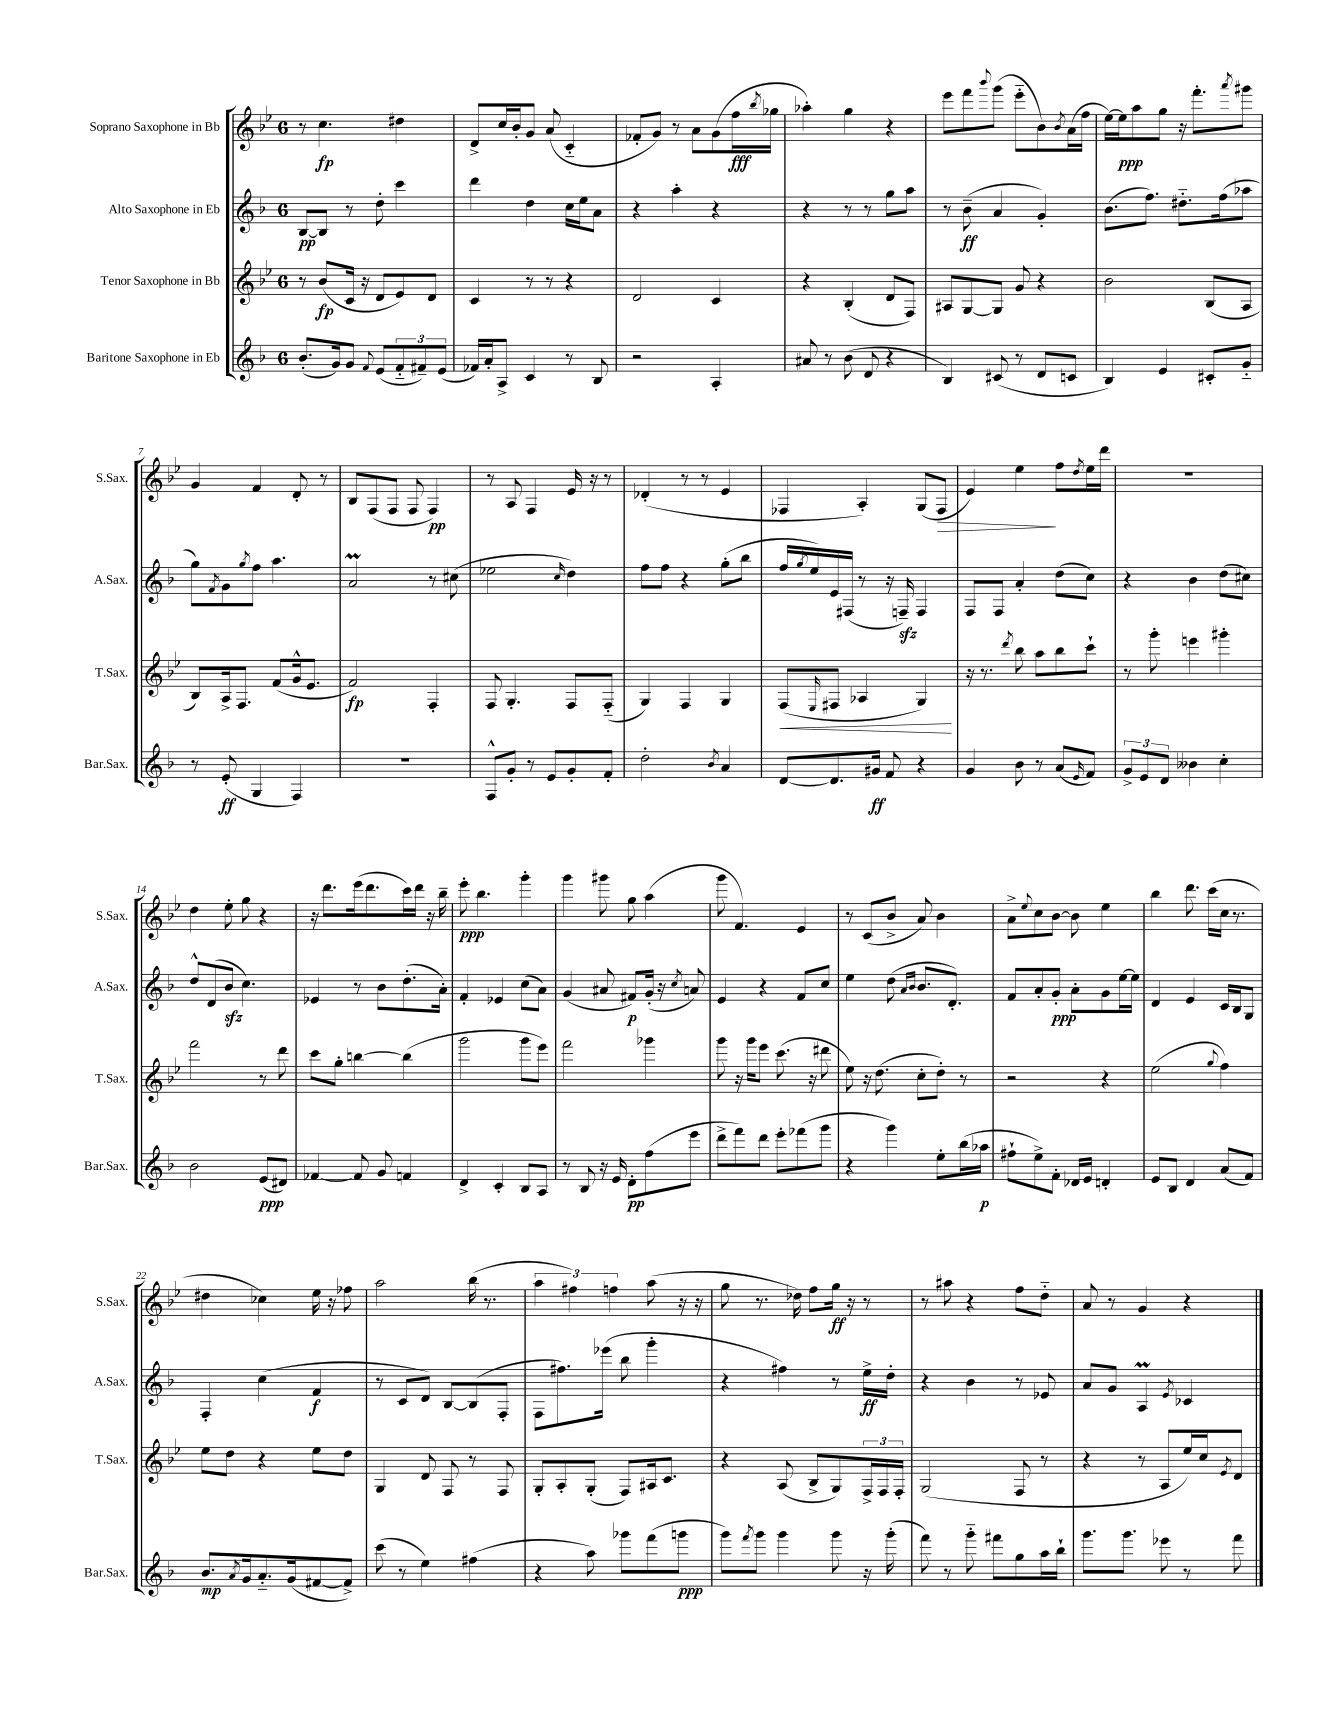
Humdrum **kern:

**kern	**dynam	**kern	**dynam	**kern	**dynam	**kern	**dynam
*part4	*part4	*part3	*part3	*part2	*part2	*part1	*part1
*staff4	*staff4	*staff3	*staff3	*staff2	*staff2	*staff1	*staff1
*I"Baritone Saxophone in Eb	*	*I"Tenor Saxophone in Bb	*	*I"Alto Saxophone in Eb	*	*I"Soprano Saxophone in Bb	*
*I'Bar.Sax.	*	*I'T.Sax.	*	*I'A.Sax.	*	*I'S.Sax.	*
*clefG2	*	*clefG2	*	*clefG2	*	*clefG2	*
*k[b-]	*	*k[b-e-]	*	*k[b-]	*	*k[b-e-]	*
*M6/8	*	*M6/8	*	*M6/8	*	*M6/8	*
=1	=1	=1	=1	=1	=1	=1	=1
(8.b-'/L	.	8r	.	[8B-/L	pp	8r	.
.	.	(8b-/L	fp	8B-/J]	.	4.cc\	fp
16g/k)	.	.	.	.	.	.	.
8g/J	.	16c/Jk	.	8r	.	.	.
.	.	16r	.	.	.	.	.
8qqf/	.	.	.	.	.	.	.
(8e/L	.	8d/L	.	8dd'\	.	.	.
12f/	.	8e-/)	.	4ccc\	.	4dd#X\	.
12f#X~/)	.	.	.	.	.	.	.
.	.	8d/J	.	.	.	.	.
(12e/J	.	.	.	.	.	.	.
=2	=2	=2	=2	=2	=2	=2	=2
16f-X/LL)	.	4c/	.	4ddd\	.	8d^/L	.
16a'/J	.	.	.	.	.	.	.
8A^/J	.	.	.	.	.	16cc/L	.
.	.	.	.	.	.	16b-'/J	.
4c/	.	8r	.	4dd\	.	8g/J	.
.	.	8r	.	.	.	(8a/	.
8r	.	4r	.	16cc\LL	.	4c/	.
.	.	.	.	16ee\J	.	.	.
8B-/	.	.	.	8a\J	.	.	.
=3	=3	=3	=3	=3	=3	=3	=3
2r	.	2d/	.	4r	.	8f-X'/L	.
.	.	.	.	.	.	8g/J)	.
.	.	.	.	4aa'\	.	8r	.
.	.	.	.	.	.	8a\L	.
4A'/	.	4c/	.	4r	.	(8g\	.
.	.	.	.	.	.	16ff\L	fff
.	.	.	.	.	.	8qbb-/	.
.	.	.	.	.	.	16gg-X\JJ	.
=4	=4	=4	=4	=4	=4	=4	=4
8a#X/	.	4r	.	4r	.	4aa-X'\)	.
8r	.	.	.	.	.	.	.
(8b-\	.	(4B-'/	.	8r	.	4gg\	.
8d/	.	.	.	8r	.	.	.
4r	.	8d/L	.	8gg\L	.	4r	.
.	.	8F/J)	.	8aa\J	.	.	.
=5	=5	=5	=5	=5	=5	=5	=5
4B-/)	.	8A#X/L	.	8r	.	8eee-\L	.
.	.	[8G/	.	(8b-~\	ff	8fff\	.
.	.	.	.	.	.	8qqbbb-/	.
(8c#X/	.	8G/J]	.	4a/	.	(8ggg\J	.
8r	.	8g/	.	.	.	8eee-\L	.
8d/L	.	4r	.	4g'/)	.	8b-\)	.
.	.	.	.	.	.	8qb-/	.
8cn/J	.	.	.	.	.	(16a\L	.
.	.	.	.	.	.	16ff\JJ	.
=6	=6	=6	=6	=6	=6	=6	=6
4B-/)	.	2b-\	.	(8.b-\L	.	[16ee-\LL)	.
.	.	.	.	.	.	16ee-\J]	ppp
.	.	.	.	.	.	8aa\	.
.	.	.	.	8.ff\J)	.	.	.
4e/	.	.	.	.	.	8gg\J	.
.	.	.	.	8.dd#X\L	.	16r	.
.	.	.	.	.	.	8.fff'\L	.
8c#X'/L	.	(8B-/L	.	.	.	.	.
.	.	.	.	(16ff\k	.	.	.
.	.	.	.	.	.	8qaaa/	.
8g/J	.	8A/J	.	8aa-X\J	.	8ggg#X\J	.
!!LO:LB:g=z
=7	=7	=7	=7	=7	=7	=7	=7
8r	.	8B-/L)	.	8gg\L)	.	4g/	.
.	.	.	.	8qf/	.	.	.
(8e'/	ff	16A^/k	.	8g\	.	.	.
.	.	8.F/J	.	.	.	.	.
.	.	.	.	8qgg/	.	.	.
4G/	.	.	.	8ff\J	.	4f/	.
.	.	(8f/L	.	4.aa\	.	.	.
4F/)	.	16g^^/k	.	.	.	8d'/	.
.	.	8.e-/J	.	.	.	.	.
.	.	.	.	.	.	8r	.
=8	=8	=8	=8	=8	=8	=8	=8
2.r	.	2f/)	fp	2am/	.	8B-/L	.
.	.	.	.	.	.	(8F/	.
.	.	.	.	.	.	8F/J	.
.	.	.	.	.	.	8F/	.
.	.	4F'/	.	8r	.	4F/)	pp
.	.	.	.	(8cc#X\	.	.	.
=9	=9	=9	=9	=9	=9	=9	=9
8F^^/L	.	8F/	.	2ee-X\	.	8r	.
8g'/J	.	4.G'/	.	.	.	8A/	.
8r	.	.	.	.	.	4F/	.
8e/L	.	.	.	.	.	.	.
.	.	.	.	16qqcc/	.	.	.
8g'/	.	8F/L	.	4dd\)	.	16e-/	.
.	.	.	.	.	.	16r	.
8f'/J	.	(8F/J	.	.	.	8r	.
=10	=10	=10	=10	=10	=10	=10	=10
2dd'\	.	4G/)	.	8ff\L	.	(4d-X'/	.
.	.	.	.	8ff\J	.	.	.
.	.	4F/	.	4r	.	8r	.
.	.	.	.	.	.	8r	.
8qb-/	.	.	.	.	.	.	.
4a/	.	4G/	.	(8gg'\L	.	4e-/	.
.	.	.	.	8bb-\J	.	.	.
=11	=11	=11	=11	=11	=11	=11	=11
!	!	!	!LO:HP:b	!	!	!	!
[8d/L	.	(8F/L	<	16ff/LL	.	4F-X/	.
.	.	.	.	8qgg/	.	.	.
.	.	.	.	16ee/)	.	.	.
.	.	16qqE-/	.	.	.	.	.
8.d/]	.	8F#X/J	.	16e/	.	.	.
.	.	.	.	(16F#X/JJ	.	.	.
.	.	4A-X/	.	8r	.	4A'/)	.
16g#X/Jk	ff	.	.	.	.	.	.
8f/	.	.	.	16r	.	.	.
.	.	.	.	16Fnzz~/)	.	.	.
4r	.	4G/)	.	4F/	.	(8G/L	.
!	!	!	!	!	!	!	!LO:HP:b
.	.	.	.	.	.	8F-/J	>
.	.	.	[	.	.	.	.
=12	=12	=12	=12	=12	=12	=12	=12
4g/	.	16r	.	8F/L	.	4e-/)	.
.	.	8.r	.	.	.	.	.
.	.	.	.	8F/J	.	.	.
.	.	8qddd/	.	.	.	.	.
8b-\	.	8bb-\	.	4a'/	.	4ee-\	.
8r	.	8aa\L	.	.	.	.	.
(8a/L	.	8bb-\	.	(8dd\L	.	8ff\L	]
16qqe/	.	.	.	.	.	8qdd/	.
8f/J)	.	8ccc`\J	.	8cc\J)	.	16ee-\L	.
.	.	.	.	.	.	16ddd\JJ	.
=13	=13	=13	=13	=13	=13	=13	=13
12g^/L	.	8r	.	4r	.	2.r	.
12e/	.	.	.	.	.	.	.
.	.	8ggg'\	.	.	.	.	.
12d/J	.	.	.	.	.	.	.
4b--X\	.	4eeen\	.	4b-\	.	.	.
4cc'\	.	4ggg#X'\	.	(8dd\L	.	.	.
.	.	.	.	8cc#X\J)	.	.	.
!!LO:LB:g=z
=14	=14	=14	=14	=14	=14	=14	=14
2b-\	.	2fff\	.	8dd^^/L	.	4dd\	.
.	.	.	.	(8d/	.	.	.
.	.	.	.	8b-zz/J	.	8ee-'\	.
.	.	.	.	4.cc\)	.	8gg\	.
(8e/L	ppp	8r	.	.	.	4r	.
8d#X/J)	.	8ddd\	.	.	.	.	.
=15	=15	=15	=15	=15	=15	=15	=15
[4f-X/	.	8ccc\L	.	4e-X/	.	16r	.
.	.	.	.	.	.	8.ddd\L	.
.	.	8gg'\J	.	.	.	.	.
8f-/]	.	[4bbn\	.	8r	.	(16eee-\k	.
.	.	.	.	.	.	8.ddd\	.
8g/	.	.	.	8b-\L	.	.	.
4fn/	.	(4bb\]	.	(8.dd'\	.	16ccc\L)	.
.	.	.	.	.	.	16ddd\JJ	.
.	.	.	.	.	.	16r	.
.	.	.	.	16a'\Jk)	.	16bb-~\	.
=16	=16	=16	=16	=16	=16	=16	=16
4d^/	.	2ggg\	.	4f'/	.	8eee-'\	ppp
.	.	.	.	.	.	4.bb-\	.
4c'/	.	.	.	4e-X/	.	.	.
8B-/L	.	8ggg\L	.	(8cc\L	.	4ggg'\	.
8A/J	.	8eee-\J)	.	8a\J)	.	.	.
=17	=17	=17	=17	=17	=17	=17	=17
8r	.	2fff\	.	(4g/	.	4ggg\	.
8B-/	.	.	.	.	.	.	.
16r	.	.	.	8a#X/	.	8ggg#X\	.
16e/	.	.	.	.	.	.	.
8d'\L	pp	.	.	8f#X/L)	p	8gg\	.
(8ff\	.	4ggg-X\	.	(16g'/Jk	.	(4aa\	.
.	.	.	.	16r	.	.	.
.	.	.	.	8qcc/	.	.	.
8eee\J	.	.	.	8an/)	.	.	.
=18	=18	=18	=18	=18	=18	=18	=18
8ddd^\L	.	8ggg\	.	4e/	.	8ggg\	.
8fff\)	.	16r	.	.	.	4.f/)	.
.	.	16ggg\KL	.	.	.	.	.
8ddd\J	.	8eee-\J	.	4r	.	.	.
8eee'\L	.	(8.ccc\	.	.	.	.	.
(8fff-X\	.	.	.	8f/L	.	4e-/	.
.	.	16r	.	.	.	.	.
8ggg\J	.	8ddd#X\	.	8cc/J	.	.	.
=19	=19	=19	=19	=19	=19	=19	=19
4r	.	8ee-\)	.	4ee\	.	8r	.
.	.	16r	.	.	.	(8c/L	.
.	.	(8.dd\	.	.	.	.	.
4ggg\)	.	.	.	(8dd\	.	8b-^/J	.
.	.	.	.	16qqa/LL	.	.	.
.	.	.	.	16qqb-/JJ	.	.	.
.	.	8cc'\L	.	8.b-/L	.	8a/)	.
8ee'\L	.	8dd'\J)	.	.	.	4b-\	.
.	.	.	.	8.d'/J)	.	.	.
(16bb-\L	.	8r	.	.	.	.	.
16aa-X\JJ	p	.	.	.	.	.	.
=20	=20	=20	=20	=20	=20	=20	=20
8ff#X`\L	.	2r	.	8f/L	.	8a^\L	.
.	.	.	.	.	.	8qqee-/	.
8ee^\)	.	.	.	8a'/	.	8cc\	.
8f'\J	.	.	.	8g'/J	ppp	[8b-\J	.
16d-X/LL	.	.	.	8a'\L	.	8b-\]	.
16e/JJ	.	.	.	.	.	.	.
4dn'/	.	4r	.	8g\	.	4ee-\	.
.	.	.	.	[16ee\L	.	.	.
.	.	.	.	16ee\JJ]	.	.	.
=21	=21	=21	=21	=21	=21	=21	=21
8e/L	.	(2ee-\	.	4d/	.	4bb-\	.
8B-/J	.	.	.	.	.	.	.
4d/	.	.	.	4e/	.	8.ddd\	.
.	.	.	.	.	.	(16ccc\LL	.
.	.	8qqgg/	.	.	.	.	.
(8a/L	.	4ff\)	.	16c/LL	.	16cc\JJ	.
.	.	.	.	16B-/J	.	8.r	.
8f/J)	.	.	.	8G/J	.	.	.
!!LO:LB:g=z
=22	=22	=22	=22	=22	=22	=22	=22
8.b-/L	mp	8ee-\L	.	4F'/	.	4dd#X\	.
.	.	8dd\J	.	.	.	.	.
8qa/	.	.	.	.	.	.	.
16g/k	.	.	.	.	.	.	.
8.a/	.	4r	.	(4cc\	.	4cc-X\)	.
(16g/k	.	.	.	.	.	.	.
[8f#X/	.	8ee-\L	.	4f/	f	16ee-\	.
.	.	.	.	.	.	16r	.
8f#^/J])	.	8dd\J	.	.	.	8ff-X\	.
=23	=23	=23	=23	=23	=23	=23	=23
(8ccc\	.	4G/	.	8r	.	2aa\	.
8r	.	.	.	8c/L	.	.	.
4ee\)	.	8d/	.	8d/J)	.	.	.
.	.	8F/	.	[8B-/L	.	.	.
(4ff#X\	.	8r	.	(8B-/]	.	(16bb-\	.
.	.	.	.	.	.	8.r	.
.	.	8F/	.	8F'/J	.	.	.
=24	=24	=24	=24	=24	=24	=24	=24
4r	.	8G'/L	.	8F\L	.	6aa\	.
.	.	8A'/	.	8.ff#X\)	.	.	.
.	.	.	.	.	.	6ff#X\)	.
8aa\)	.	(8G'/J	.	.	.	.	.
.	.	.	.	(16eee-X\Jk	.	.	.
.	.	.	.	.	.	6ffn\	.
8ggg-X\L	.	8F/L)	.	8bb-\	.	.	.
(8fff\	.	16A#X/k	.	4ggg'\	.	(8aa\	.
.	.	8.c/J	.	.	.	.	.
8gggn\J	ppp	.	.	.	.	16r	.
.	.	.	.	.	.	16r	.
=25	=25	=25	=25	=25	=25	=25	=25
8ggg\L)	.	4r	.	4r	.	8gg\	.
8qfff/	.	.	.	.	.	.	.
8ggg\J	.	.	.	.	.	8.r	.
4ggg\	.	(8A/	.	4ff#X\)	.	.	.
.	.	.	.	.	.	16dd-X\)	.
.	.	8B-^/L	.	.	.	8ff\L	.
8ggg\	.	8G/)	.	8r	.	16gg\Jk	ff
.	.	.	.	.	.	16r	.
16r	.	24F^/L	.	16ee^\LL	ff	8r	.
.	.	24F/	.	.	.	.	.
(16ggg'\	.	.	.	16dd'\JJ	.	.	.
.	.	24F'/JJ	.	.	.	.	.
=26	=26	=26	=26	=26	=26	=26	=26
8fff\)	.	(2G/	.	4r	.	8r	.
8r	.	.	.	.	.	8aa#X\	.
8ggg\	.	.	.	4b-\	.	4r	.
8fff#X\L	.	.	.	.	.	.	.
8gg\	.	8F/	.	8r	.	8ff\L	.
16aa\L	.	8r	.	8e-X/	.	8dd\J	.
16bb-`\JJ	.	.	.	.	.	.	.
=27	=27	=27	=27	=27	=27	=27	=27
8.ggg\L	.	4r	.	8a/L	.	8a/	.
.	.	.	.	8g/J	.	8r	.
8.ggg\J	.	.	.	.	.	.	.
.	.	8r	.	4Am/	.	4g/	.
8eee-X\	.	8A/L	.	.	.	.	.
.	.	.	.	8qe/	.	.	.
8r	.	16ee-/L)	.	4c-X/	.	4r	.
.	.	16cc/J	.	.	.	.	.
.	.	8qe-/	.	.	.	.	.
8fff\	.	8d/J	.	.	.	.	.
==	==	==	==	==	==	==	==
*-	*-	*-	*-	*-	*-	*-	*-
